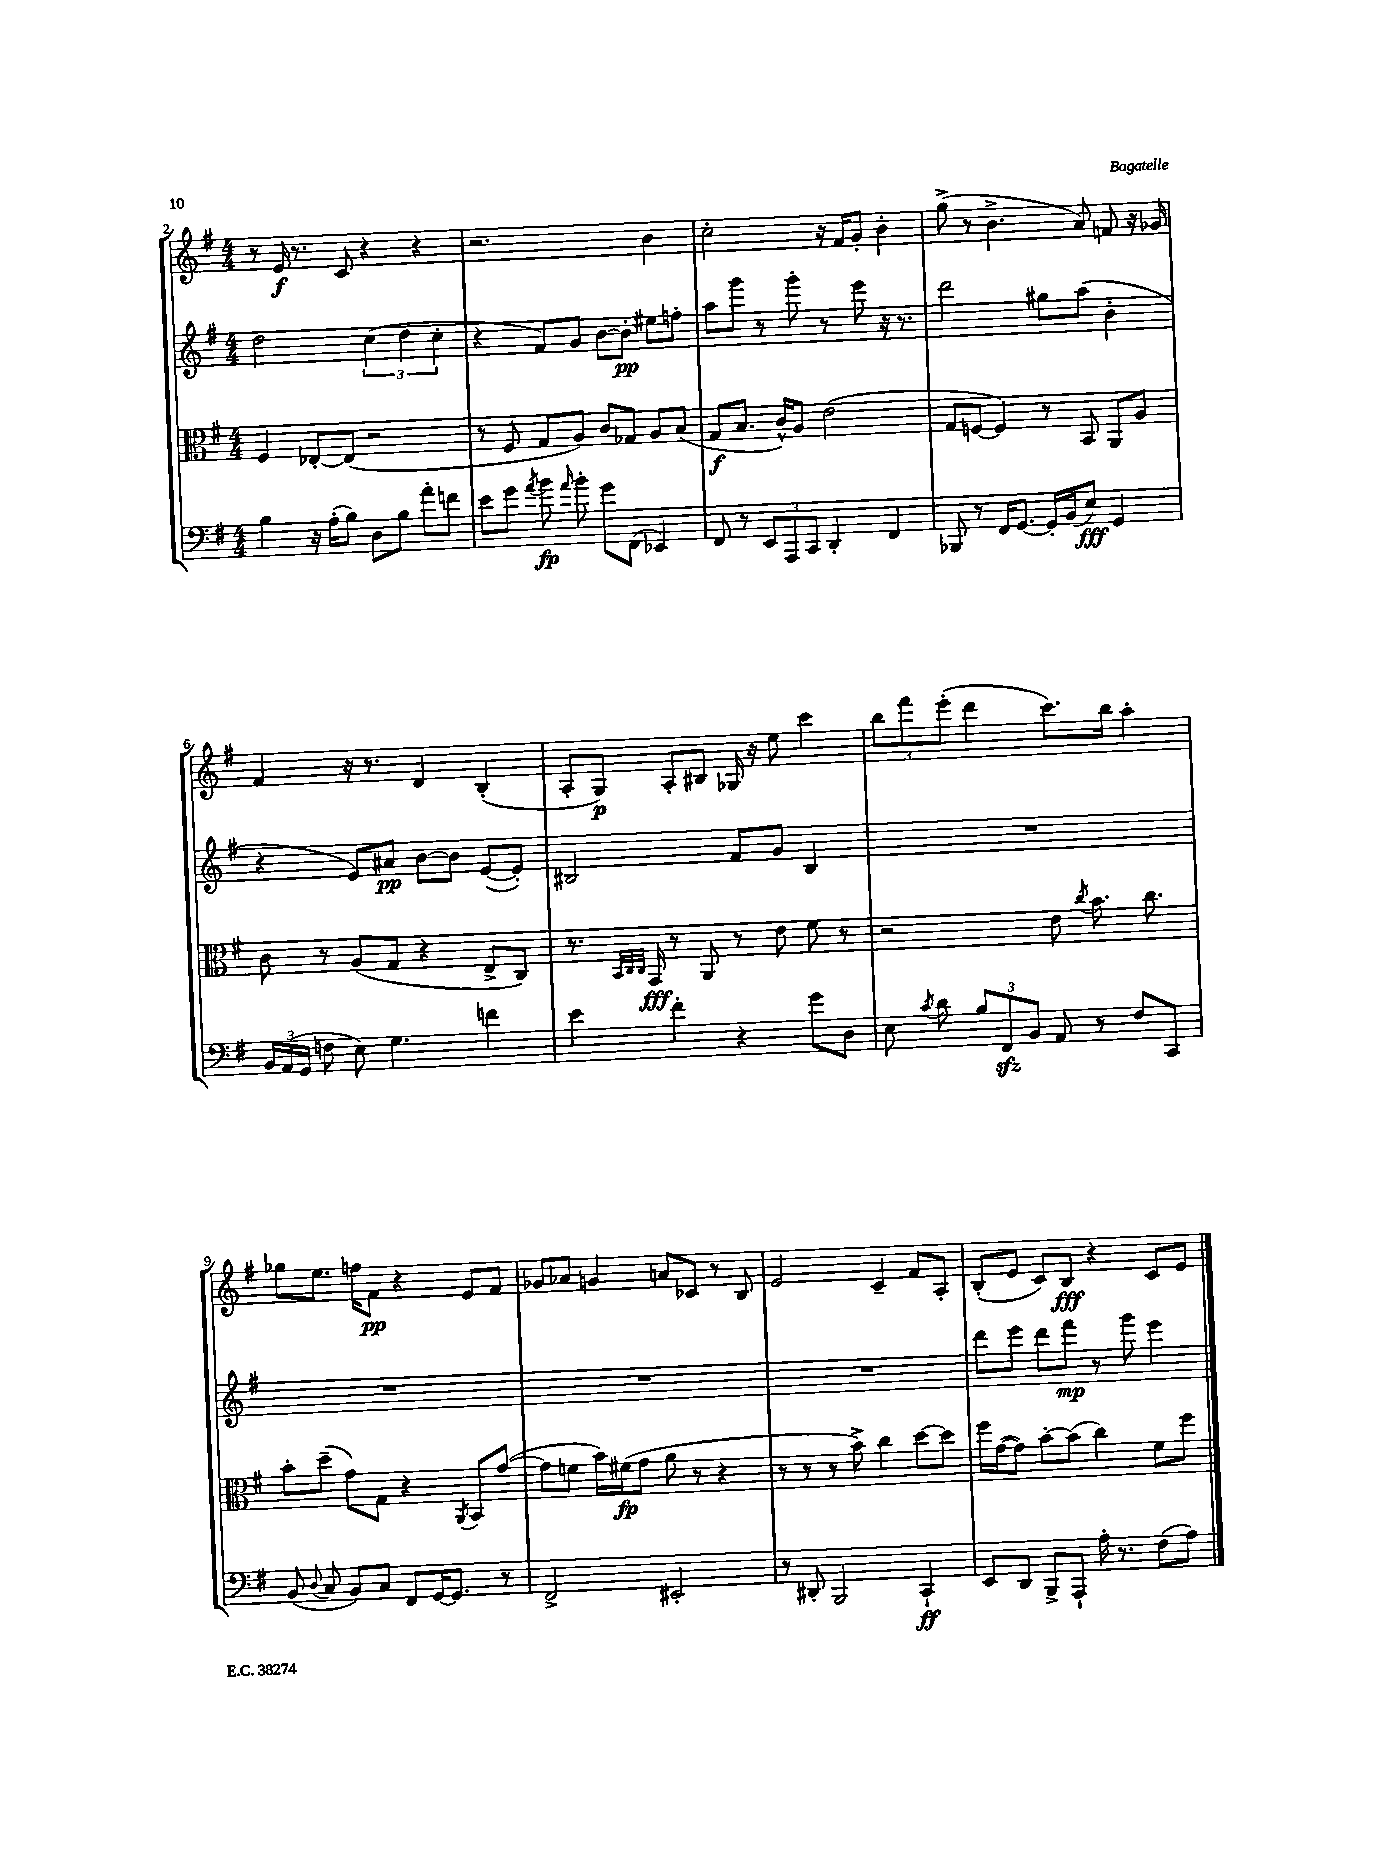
<<
\new StaffGroup <<
\new Staff = "s0" {
    \clef treble \key g \major \numericTimeSignature \time 4/4
    \autoBeamOff r8 e'16\f r8. c'8 r4 r4 |
    r2. b'4 |
    c''2-. r16 fis'16[ g'8]-. b'4-. |
    g''8->( r8 b'4.-> a'8) f'8 r16 ges'16 |
    fis'4 r16 r8. d'4 b4-.( |
    a8[-. g8]\p) a8[-. bis8] ges16 r16 e''8 c'''4 |
    \tuplet 3/2 { b''8[ fis'''8 e'''8]-.( } d'''4 c'''8.[) b''16] a''4-. |
    ges''8[ e''8.] f''16[ fis'8]\pp r4 e'8[ fis'8] |
    ges'8[ aes'8] g'4 a'8[ ces'8] r8 b8 |
    e'2 c'4-- fis'8[ a8]-. |
    b8[-.( e'8] c'8[) b8]\fff r4 c'8[ e'8] \bar "|." |
}
\new Staff = "s1" {
    \clef treble \key g \major \numericTimeSignature \time 4/4
    \autoBeamOff d''2 \tuplet 3/2 { c''4( d''4 c''4-. } |
    r4 fis'8[) g'8] b'8[~ b'8]-.\pp eis''8[ f''8]-. |
    a''8[ g'''8] r8 g'''8-. r8 e'''8 r16 r8. |
    d'''2 gis''8[ a''8]( b'4-. |
    r4 e'8[) ais'8]\pp b'8[~ b'8] e'8[~( e'8]-.) |
    bis2 fis'8[ g'8] bis4 |
    R1 |
    R1 |
    R1 |
    R1 |
    d'''8[ e'''8] d'''8[ fis'''8]\mp r8 g'''8 e'''4 \bar "|." |
}
\new Staff = "s2" {
    \clef alto \key g \major \numericTimeSignature \time 4/4
    \autoBeamOff fis4 ees8[~-. ees8]( r2 |
    r8 fis8 g8[ a8]) c'8[ ges8] a8[ b8]( |
    g8[\f b8.] c'16[-^) a8] e'2( |
    g8[ f8]~ f4) r8 b,8 a,8[ a8] |
    c'8 r8 a8[( g8] r4 e8[-> c8]) |
    r8. \grace { b,32[ c32 c32] } g,16\fff r8 a,8 r8 e'8 fis'8 r8 |
    r2 e'8 \acciaccatura { c''8 } b'8. c''8. |
    b'8[-. d''8]--( g'8[) g8] r4 \acciaccatura { a,8 } b,8[ g'8]~( |
    g'8[ f'8] b'16[) fis'16\fp( g'8] a'8 r8 r4 |
    r8 r8 r8 b'8->) c''4 d''8[~ d''8] |
    fis''16[ g'16~( g'8]) b'8[~-. b'8]( c''4) fis'8[ fis''8] \bar "|." |
}
\new Staff = "s3" {
    \clef bass \key g \major \numericTimeSignature \time 4/4
    \autoBeamOff b4 r16 a16[-.( b8]) d8[ b8] a'8[-. f'8] |
    e'8[ g'8] \acciaccatura { a'8 } b'8\fp \grace { a'16 } b'8-. g'8[ fis,8]( ees,4) |
    fis,8 r8 \tuplet 3/2 { e,8[ a,,8 c,8] } d,4-. fis,4 |
    bes,,8 r8 fis,16[ g,8.]~ g,16[-. b,16( e8]\fff) g,4 |
    \tuplet 3/2 { b,16[ a,16( g,16] } f8 e8) g4. f'4 |
    e'4 fis'4-. r4 g'8[ d8] |
    e8 \acciaccatura { c'8 } d'8 \tuplet 3/2 { b8[ fis,8\sfz b,8] } a,8 r8 fis8[ c,8] |
    b,8( \appoggiatura { d8 } c8 b,8[) c8] fis,8[ g,16~ g,8.] r8 |
    fis,2-> eis,2-. |
    r8 dis,8-. b,,2 c,4-!\ff |
    e,8[ d,8] b,,8[-> a,,8]-! a16-. r8. fis8[( a8]) \bar "|." |
}
>>
>>
\layout { \context { \Score currentBarNumber = #2 } }
